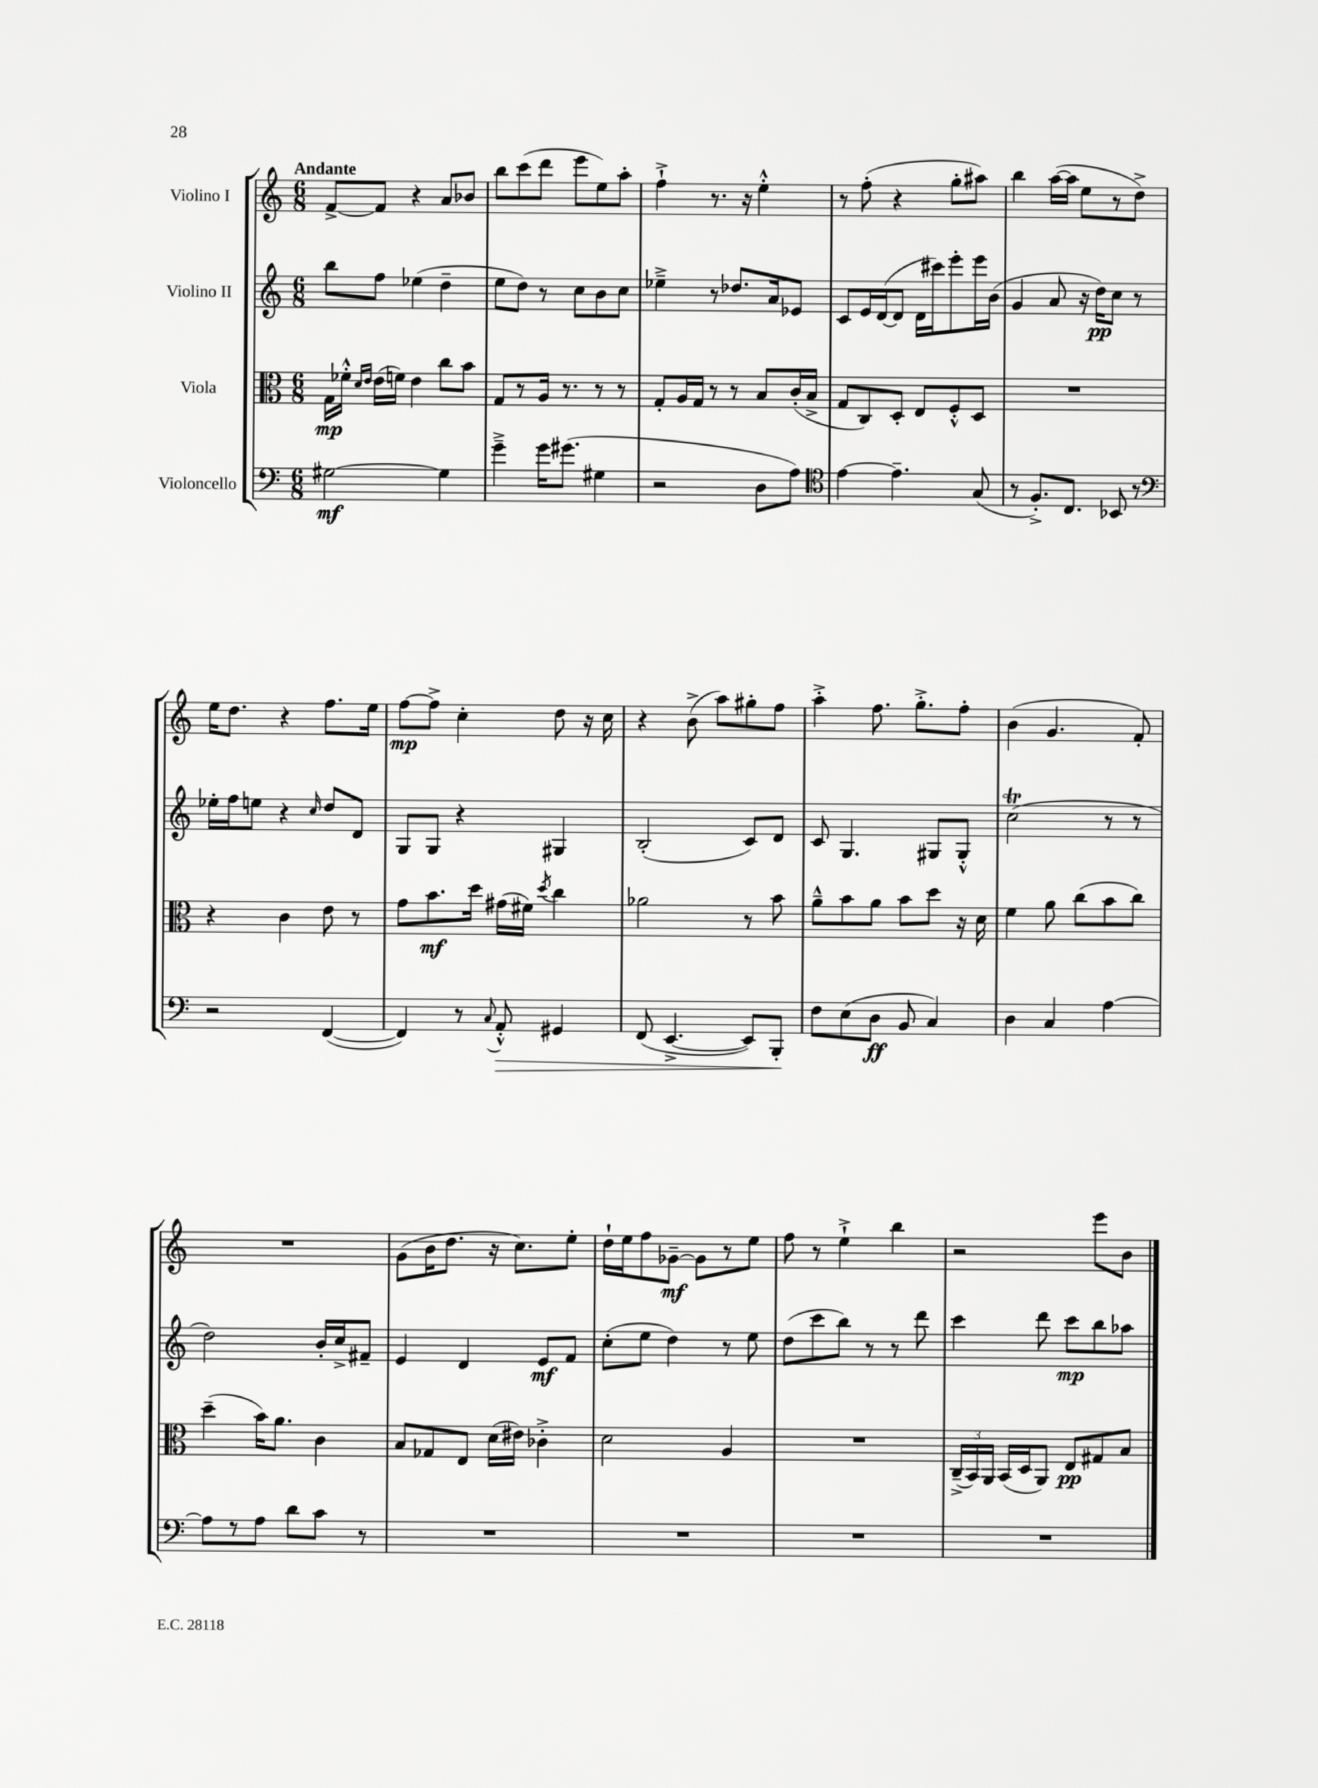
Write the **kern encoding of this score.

**kern	**kern	**kern	**kern
*staff4	*staff3	*staff2	*staff1
*clefF4	*clefC3	*clefG2	*clefG2
*k[]	*k[]	*k[]	*k[]
*M6/8	*M6/8	*M6/8	*M6/8
[2G#	16G	8bb	[8f^
.	16f-'^^	.	.
.	16qqd	.	.
.	16qqe	.	.
.	(16e	8ff	8f]
.	16f)	.	.
.	4e	(4ee-	4r
4G#]	8cc	4dd~	8a
.	8b	.	8b-
=	=	=	=
4g~^	8G	8ee	8bb
.	8r	8dd)	(8ccc
16g	16A	8r	8ddd
(8.g#	8.r	.	.
.	.	8cc	8eee
4G#	8r	8b	8ee)
.	8r	8cc	8aa'
=	=	=	=
2r	8G'	4ee-~^	4ff`^
.	16A	.	.
.	16G	.	.
.	8r	8r	8.r
.	8r	8.dd-	.
.	.	.	16r
8D	8B	.	4ee'^^
.	.	16a	.
8A)	(16c'	8e-	.
.	16B^	.	.
=	=	=	=
*clefC4	*	*	*
[4e	8G	8c	8r
.	8C)	16e	(8ff'
.	.	([16d	.
4.e~]	8D'	8d]	4r
.	8E	16d	.
.	.	16ccc#)	.
.	8F'^^	8eee'	8gg'
(8G	8D	16eee	8aa#)
.	.	(16b	.
=	=	=	=
8r	2.r	4g	4bb
8.F'^)	.	.	.
.	.	8a	([16aa
8.C	.	.	16aa]
.	.	16r	8ee
.	.	16dd)	.
8BB-	.	8cc	8r
8r	.	8r	8dd^)
=	=	=	=
*clefF4	*	*	*
2r	4r	16ee-'	16ee
.	.	16ff	8.dd
.	.	8ee	.
.	4c	4r	4r
.	.	16qqcc	.
([4FF	8e	8dd	8.ff
.	8r	8d	.
.	.	.	16ee
=	=	=	=
4FF])	8g	8G	[8ff
.	8.b	8G	8ff^]
8r	.	4r	4cc'
.	16dd	.	.
8qqC	.	.	.
8AA'^^	(16g#	.	.
.	16f#)	.	.
.	8qdd	.	.
4GG#	4cc	4G#	8dd
.	.	.	16r
.	.	.	16cc
=	=	=	=
(8FF	2a-	(2B'	4r
[4.EE^	.	.	.
.	.	.	(8b^
.	.	.	8aa)
8EE])	8r	8c)	8gg#'
8BBB'	8b	8d	8ff
=	=	=	=
8F	8a~^^	8c	4aa'^
(8E	8b	4.G	.
8D	8a	.	8.ff
8BB	8b	.	.
.	.	.	8.gg'^
4C)	8dd	8G#	.
.	16r	8G#'^^	8ff'
.	16d	.	.
=	=	=	=
4D	4f	(2cc	(4b
4C	8a	.	4.g
.	(8cc	.	.
[4A	8b	8r	.
.	8cc)	8r	8f')
=	=	=	=
8A]	(4dd~	2dd)	2.r
8r	.	.	.
8A	16b)	.	.
.	8.a	.	.
8d	.	.	.
8c	4c	16b'	.
.	.	16cc^	.
8r	.	8f#~	.
=	=	=	=
2.r	8B	4e	(8g
.	8G-	.	16b
.	.	.	8.dd
.	8E	4d	.
.	(16d	.	16r
.	16e#)	.	8.cc)
.	4c-'^	8e	.
.	.	8f	8ee'
=	=	=	=
2.r	2d	(8cc'	16dd`
.	.	.	16ee
.	.	8ee	8ff
.	.	4dd)	[8g-~
.	.	.	8g-]
.	4A	8r	8r
.	.	8ee	8ee
=	=	=	=
2.r	2.r	(8dd	8ff
.	.	8ccc	8r
.	.	8bb)	4ee`^
.	.	8r	.
.	.	8r	4bb
.	.	8ddd	.
=	=	=	=
2.r	(24C~^	4ccc	2r
.	24BB)	.	.
.	24AA	.	.
.	(16BB	.	.
.	16D	.	.
.	8AA)	8ddd	.
.	8E	8ccc	.
.	8G#	8bb	8eee
.	8B	8aa-	8b
==	==	==	==
*-	*-	*-	*-
